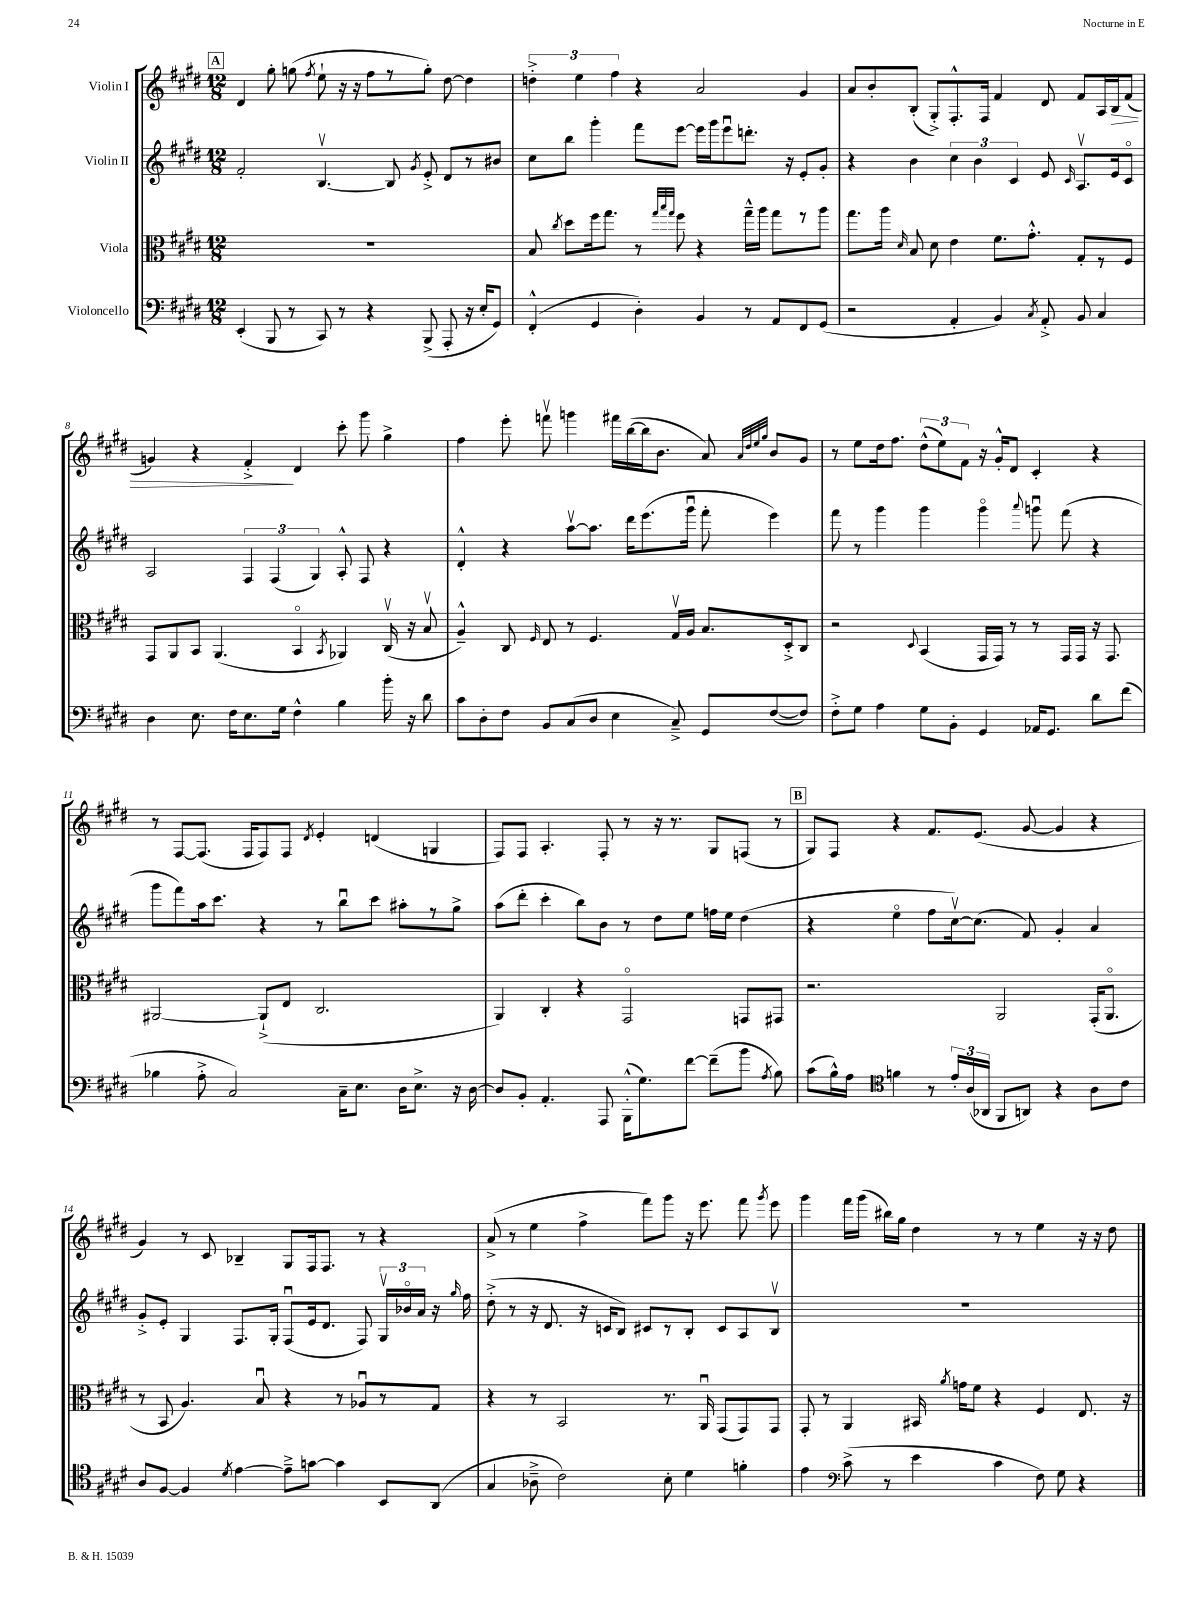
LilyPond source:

<<
\new StaffGroup <<
\new Staff = "s0" \with { instrumentName = "Violin I" } {
    \clef treble \key e \major \numericTimeSignature \time 12/8
    \autoBeamOff \mark \markup { \box "A" } dis'4 gis''8-. g''8( \acciaccatura { fis''8 } e''8-! r16 r16 fis''8[ r8 g''8]-.) dis''8~ dis''4 |
    \tuplet 3/2 { d''4-.-> e''4 fis''4 } r4 a'2 gis'4 |
    a'8[ b'8-. b8]-.( gis8[-.->) fis8.-.-^ fis16] fis'4 dis'8 fis'8[ a16 b16\> fis'8]( |
    g'4) r4 fis'4-.->\! dis'4 cis'''8-. gis'''8 gis''4-> |
    fis''4 e'''8-. f'''8\upbow g'''4 fis'''16[ b''16~( b''16 b'8.] a'8) \grace { a'32[ dis''32 e''32 gis''32] } b'8[ gis'8] |
    r8 e''8[ dis''16 fis''8.] \tuplet 3/2 { dis''8[-^( e''8) fis'8] } r16 gis'16[-.-^ dis'8] cis'4-. r4 |
    r8 fis8[~ fis8.]( fis16[ fis8) fis8] \acciaccatura { dis'8 } e'4-. d'4( g4 |
    fis8[) fis8] a4.-. fis8-. r8 r16 r8. gis8[ f8]( r8 |
    \mark \markup { \box "B" } gis8[) fis8] r4 fis'8.[ e'8.]( gis'8~ gis'4 r4 |
    gis'4) r8 cis'8 bes4-- gis8[ fis16 fis8.] r8 r4 |
    a'8->( r8 e''4 fis''4-> fis'''8[) gis'''8] r16 e'''8. fis'''8 \acciaccatura { gis'''8 } e'''8 |
    gis'''4 fis'''16[ gis'''16]( bis''16[) gis''16] dis''4 r8 r8 e''4 r16 r16 dis''8 \bar "|." |
}
\new Staff = "s1" \with { instrumentName = "Violin II" } {
    \clef treble \key e \major \numericTimeSignature \time 12/8
    \autoBeamOff \mark \markup { \box "A" } fis'2-. b4.~\upbow b8 \acciaccatura { gis'8 } e'8-.-> dis'8[ r8 bis'8] |
    cis''8[ b''8] gis'''4-. fis'''8[ e'''8]~ e'''16[ gis'''16 e'''8\downbow d'''8.]-. r16 e'8[-. gis'8]-. |
    r4 b'4 \tuplet 3/2 { cis''4 b'4 cis'4 } e'8 \grace { cis'16 } a8.[\upbow e'16 cis'8]\flageolet |
    a2 \tuplet 3/2 { fis4 fis4( gis4) } a8-.-^ fis8 r4 |
    dis'4-.-^ r4 a''8[~\upbow a''8.] dis'''16[ e'''8.( gis'''16]\downbow fis'''8-. e'''4) |
    fis'''8 r8 gis'''4 gis'''4 gis'''4\flageolet \appoggiatura { a'''8 } g'''8\downbow fis'''8( r4 |
    gis'''8[ fis'''8) a''16 cis'''8.] r4 r8 b''8[\downbow cis'''8] ais''8[-. r8 gis''8]-> |
    a''8[( dis'''8]-. cis'''4-. b''8[) b'8] r8 dis''8[ e''8] f''16[ e''16] dis''4( |
    \mark \markup { \box "B" } r4 e''4\flageolet fis''8[ cis''16~\upbow) cis''8.]( fis'8) gis'4-. a'4 |
    gis'8[-.-> e'8]-. gis4 fis8.[ gis16]-. fis8[\downbow( e'16 dis'8.] fis8) \tuplet 3/2 { gis16[\upbow bes'16\flageolet a'16] } r16 \grace { gis''16 } fis''16 |
    dis''8-.->( r8 r16 dis'8. r16 c'16[ b8]) cis'8[ r8 b8]-. cis'8[ a8 b8]\upbow |
    R1. \bar "|." |
}
\new Staff = "s2" \with { instrumentName = "Viola" } {
    \clef alto \key e \major \numericTimeSignature \time 12/8
    \autoBeamOff \mark \markup { \box "A" } R1. |
    b8 \acciaccatura { cis''8 } dis''8[ fis''16 gis''8.] r8 \grace { gis''32[ b''32 gis''32] } fis''8 r4 gis''16[---^ a''16] gis''8[ r8 a''8] |
    gis''8.[ a''16] \grace { dis'16 } b8 dis'8 e'4 fis'8.[ gis'8.]-.-^ gis8[-. r8 fis8] |
    gis,8[ a,8 b,8] a,4.( b,4\flageolet \acciaccatura { b,8 } aes,4) cis16\upbow( r16 b8\upbow |
    a4---^) cis8 \grace { fis16 } e8 r8 fis4. gis16[\upbow a16] b8.[ dis16-.-> cis8] |
    r2 \appoggiatura { dis8 } b,4( gis,16[ gis,16]) r8 r8 gis,16[ gis,16] r16 gis,8. |
    ais,2~ ais,8[-!->( e8] cis2. |
    a,4) cis4-. r4 gis,2\flageolet g,8[ gis,8] |
    \mark \markup { \box "B" } r2. a,2 gis,16[-.( a,8.]\flageolet |
    r8 b,8 a4.) b8\downbow r4 r8 aes8[\downbow r8 gis8] |
    r4 r8 b,2 r8. a,16\downbow gis,8[( gis,8) gis,8] |
    gis,8-. r8 a,4 bis,16 \acciaccatura { a'8 } g'16[ fis'8] r4 fis4 e8. r16 \bar "|." |
}
\new Staff = "s3" \with { instrumentName = "Violoncello" } {
    \clef bass \key e \major \numericTimeSignature \time 12/8
    \autoBeamOff \mark \markup { \box "A" } e,4-.( b,,8 r8 cis,8) r8 r4 b,,8->( a,,8-. r16 e16[-. gis,8]) |
    fis,4-.-^( gis,4 dis4-.) b,4 r8 a,8[ fis,8 gis,8]( |
    r2 a,4-. b,4) \acciaccatura { cis8 } a,8-.-> b,8 cis4 |
    dis4 e8. fis16[ e8. gis16] fis4-^ b4 b'16-. r16 dis'8 |
    cis'8[ dis8-. fis8] b,8[ cis8( dis8] e4 cis8--->) gis,8[ fis8~( fis8]) |
    fis8[-.-> gis8] a4 gis8[ b,8]-. gis,4 aes,16[ gis,8.] dis'8[ fis'8]( |
    bes4 a8-.-> cis2) cis16[-- e8.] dis16[ e8.]-> r16 dis16~ |
    dis8[ b,8]-. a,4.-. a,,8 b,,16[-.-^( gis8.) fis'8]~ fis'8[--( b'8] \acciaccatura { a8 } b8) |
    \mark \markup { \box "B" } cis'8[( b16-^) a16] \clef tenor f'4 r8 \tuplet 3/2 { e'16[-. a16( aes,16] } fis,8[ a,8]) r4 a8[ cis'8] |
    a8[ fis8]~ fis4 \acciaccatura { dis'8 } e'4~ e'8[---> g'8]~ g'4 b,8[ a,8]( |
    gis4 aes8---> cis'2) b8-. dis'4 f'4-. |
    e'4 \clef bass cis'8->( r8 e'4 cis'4 fis8) gis8 r4 \bar "|." |
}
>>
>>
\layout { \context { \Score currentBarNumber = #5 } }
